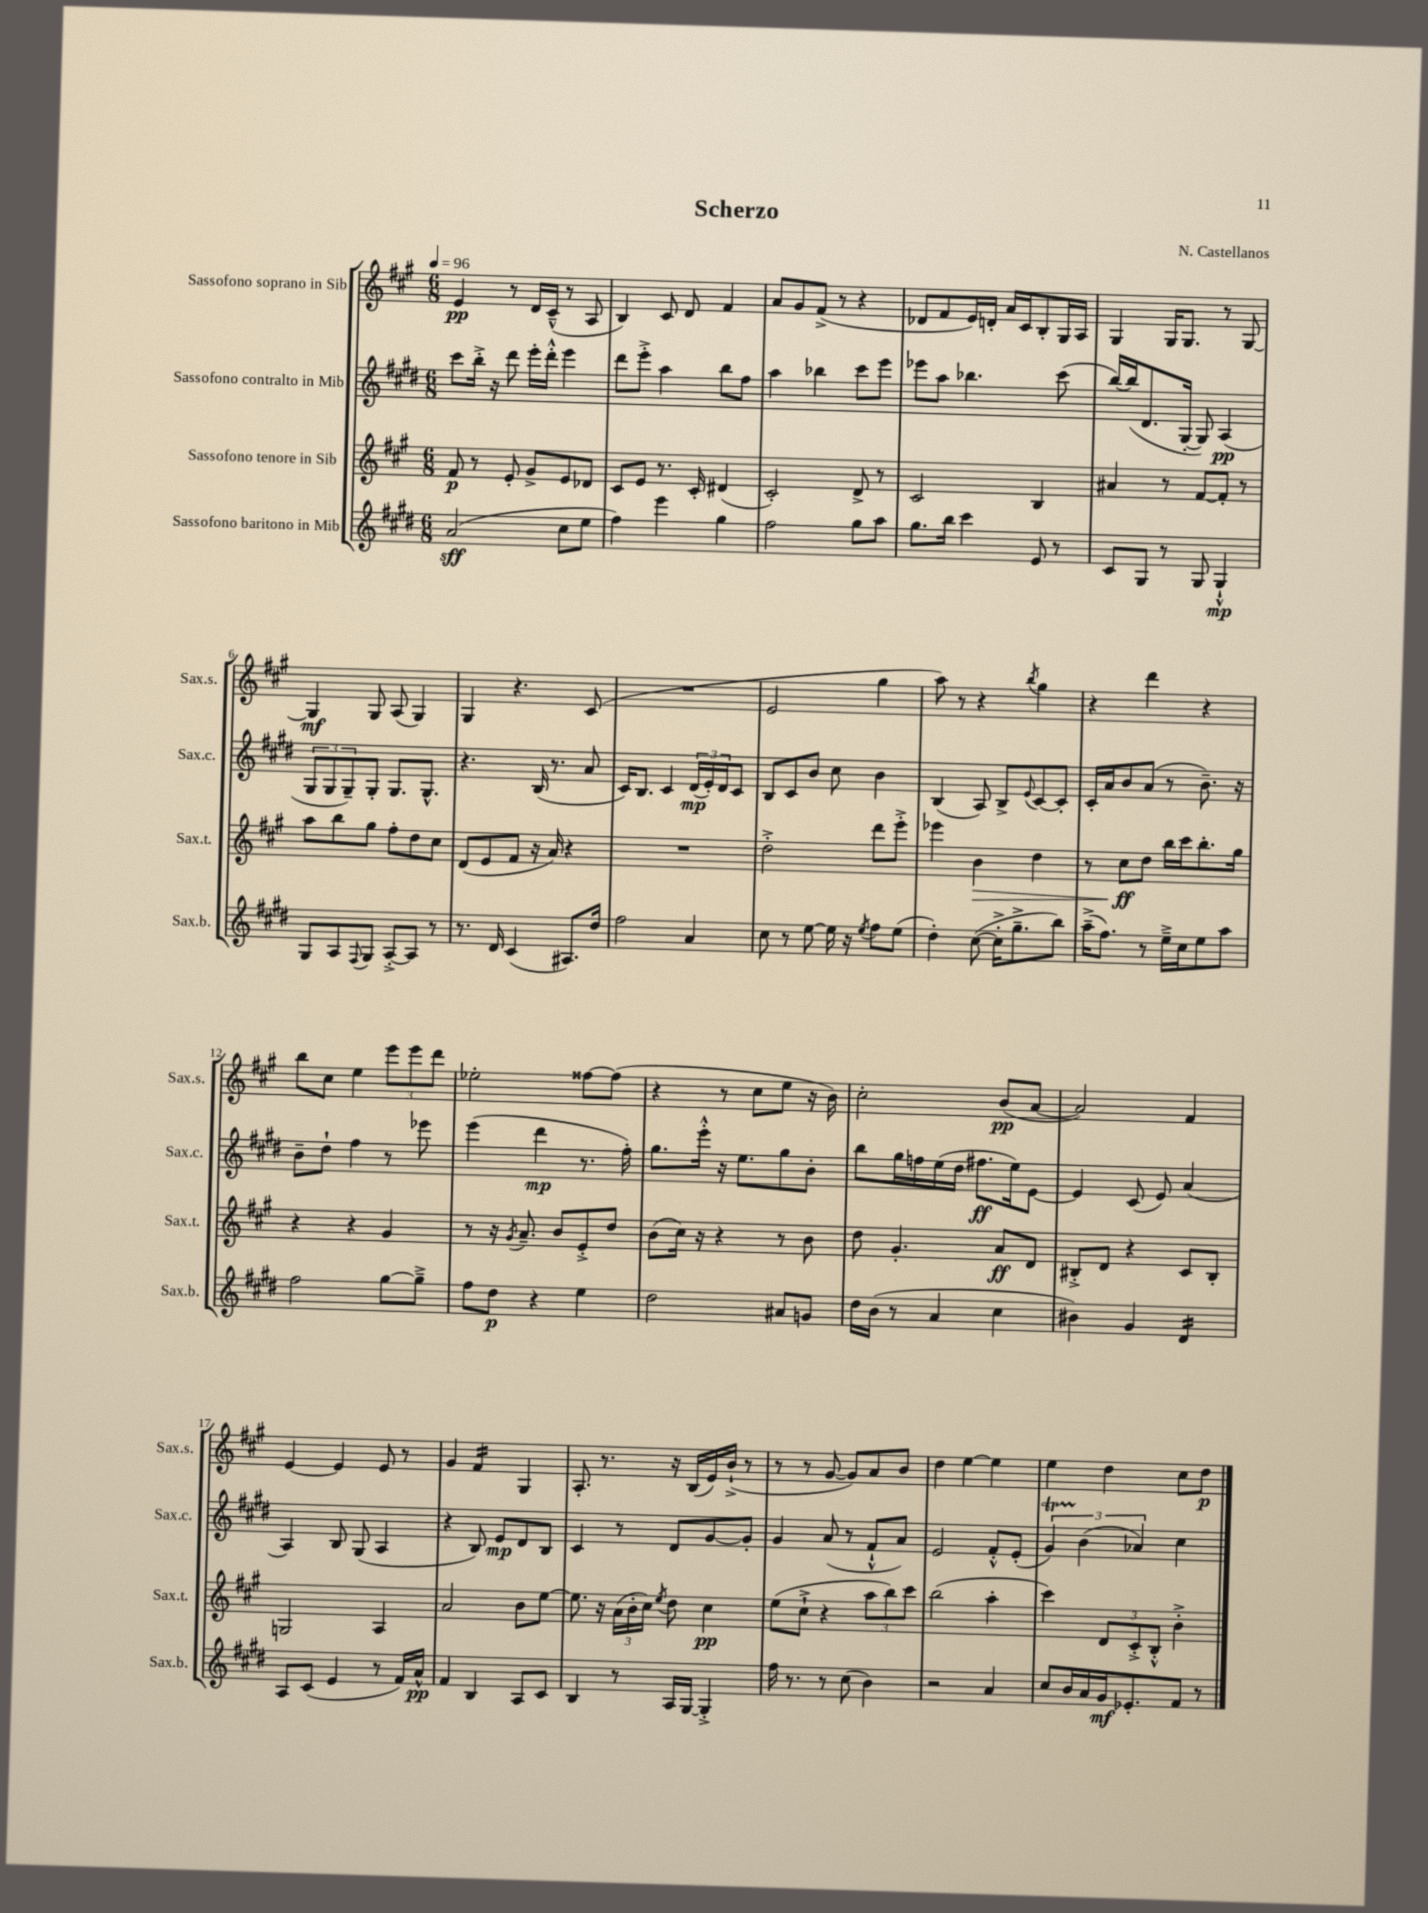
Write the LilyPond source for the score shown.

\header { title = "Scherzo" composer = "N. Castellanos" }
<<
\new StaffGroup <<
\new Staff = "s0" \with { instrumentName = "Sassofono soprano in Sib" shortInstrumentName = "Sax.s." } {
    \clef treble \key a \major \numericTimeSignature \time 6/8 \tempo 4 = 96
    e'4\pp r8 d'16 cis'16---^( r8 a8 |
    b4) cis'8 d'8 fis'4 |
    a'8 gis'8 fis'8->( r8 r4 |
    des'8 fis'8 e'16) d'16-. a'16 cis'16 b8-. gis16 a16 |
    gis4 gis16 gis8. r8 gis8~ |
    gis4\mf gis8 a8( gis4) |
    gis4 r4. cis'8( |
    R2. |
    e'2 gis''4 |
    a''8) r8 r4 \acciaccatura { b''8 } gis''4 |
    r4 d'''4 r4 |
    b''8 cis''8 e''4 \tuplet 3/2 { e'''8 e'''8 d'''8 } |
    ees''2-. fisis''8~ fisis''8( |
    r4 r8 cis''8 e''8 r16 b'16) |
    cis''2-. b'8\pp( a'8~ |
    a'2) fis'4 |
    e'4~ e'4 e'8 r8 |
    gis'4 fis'4:16 gis4 |
    a8.-. r8. r16 b16( e'16) b'16-!->( r8 |
    r8 r8 gis'8~ gis'8) a'8 b'8 |
    d''4 e''4~ e''4 |
    e''4 d''4 cis''8 d''8\p \bar "|." |
}
\new Staff = "s1" \with { instrumentName = "Sassofono contralto in Mib" shortInstrumentName = "Sax.c." } {
    \clef treble \key e \major \numericTimeSignature \time 6/8
    cis'''8 b''16-.-> r16 dis'''8 e'''16-. dis'''16-.-^ e'''4 |
    dis'''8 e'''8-.-> a''4 b''8 fis''8 |
    a''4 bes''4 cis'''8 e'''8 |
    ees'''8 a''8 bes''4. cis'''8( |
    b''16~) b''16( dis'8. gis16~-. gis8) a4\pp( |
    \tuplet 3/2 { gis8 gis8 gis8--) } gis8-. gis8. gis8.-^ |
    r4. b16( r8. a'8 |
    cis'16) b8. cis'4 \tuplet 3/2 { dis'16\mp( e'16-.) dis'16 } cis'8 |
    b8 cis'8 b'8 cis''8 b'4 |
    b4( a8) b8-> \appoggiatura { e'8 } cis'8~ cis'8-. |
    cis'16-. a'16 b'8 a'8( r8 b'8.--) r16 |
    b'8-- dis''8-! fis''4 r8 ees'''8 |
    e'''4( dis'''4\mp r8. fis''16-.) |
    gis''8. e'''16-.-^ r16 e''8. gis''8 b'8-. |
    b''8 gis''16 f''16 e''16( dis''16 fis''8.\ff e''16) e'8~ |
    e'4 cis'8( e'8) a'4( |
    a4) b8 gis8( a4 |
    r4 b8) e'8\mp dis'8 b8 |
    cis'4 r8 dis'8 gis'8~ gis'8-. |
    gis'4 a'8( r8 fis'8-!-^ a'8) |
    e'2 fis'8-.-^ e'8-.( |
    \tuplet 3/2 { gis'4\startTrillSpan) b'4\stopTrillSpan( aes'4) } cis''4 \bar "|." |
}
\new Staff = "s2" \with { instrumentName = "Sassofono tenore in Sib" shortInstrumentName = "Sax.t." } {
    \clef treble \key a \major \numericTimeSignature \time 6/8
    fis'8\p r8 e'8-. gis'8-> e'8 des'8 |
    cis'8 e'8 r8. cis'16-. dis'4( |
    cis'2-.) d'8-> r8 |
    cis'2 b4 |
    ais'4 r8 fis'8~ fis'8-. r8 |
    a''8 b''8 gis''8 fis''8-. d''8 cis''8 |
    d'8( e'8 fis'8 r16 a'16) r4 |
    R2. |
    d''2-.-> d'''8 e'''8-.-> |
    ees'''4 b'4\> d''4 |
    r8 cis''8\ff\! d''8 b''16 cis'''16 b''8.-. gis''16 |
    r4 r4 gis'4 |
    r8 r16 \acciaccatura { gis'8 } a'8.-- b'8 e'8-.-> d''8 |
    b'8( cis''16) r16 r4 r8 b'8 |
    d''8 gis'4.-. a'8\ff d'8 |
    bis8-.-> d'8 r4 cis'8 bis8-. |
    g2 a4 |
    a'2 b'8 e''8~ |
    e''8. r16 \tuplet 3/2 { a'16( b'16-. cis''16) } \acciaccatura { e''8 } d''8 cis''4\pp |
    e''8( cis''8-!-> r4 \tuplet 3/2 { a''8 b''8) cis'''8 } |
    b''2( a''4-. |
    cis'''4) \tuplet 3/2 { d'8 cis'8-.-> b8-.-^ } b'4-.-> \bar "|." |
}
\new Staff = "s3" \with { instrumentName = "Sassofono baritono in Mib" shortInstrumentName = "Sax.b." } {
    \clef treble \key e \major \numericTimeSignature \time 6/8
    a'2\sff( cis''8 e''8 |
    fis''4) e'''4 gis''4 |
    fis''2 gis''8 a''8 |
    gis''8. b''16 cis'''4 e'8 r8 |
    cis'8 gis8 r8 gis8 gis4-!-^\mp |
    gis8 a8 \appoggiatura { fis8 } gis8 a8~-.-> a8 r8 |
    r8. dis'16 cis'4( ais8.) dis''16 |
    fis''2 a'4 |
    cis''8 r8 e''8~ e''16 r16 \acciaccatura { e''8 } fis''8 e''8( |
    dis''4-.) cis''8~( cis''16-.-> gis''8.---> b''8) |
    a''16--->( fis''8.) r8 e''16---> cis''16 e''8 a''8 |
    fis''2 gis''8~ gis''8---> |
    fis''8 dis''8\p r4 e''4 |
    dis''2 ais'8 g'8 |
    dis''16 b'16( r8 a'4 cis''4 |
    bis'4) gis'4 dis'4:16 |
    a8 cis'8( e'4 r8 fis'16) a'16-^\pp |
    fis'4 b4 a8 cis'8 |
    b4 r8 a16 gis16~ gis4-.-> |
    fis''16 r8. r8 cis''8( b'4) |
    r2 a'4 |
    cis''8 b'16 a'16 gis'16\mf ees'8.-. fis'8 r8 \bar "|." |
}
>>
>>
